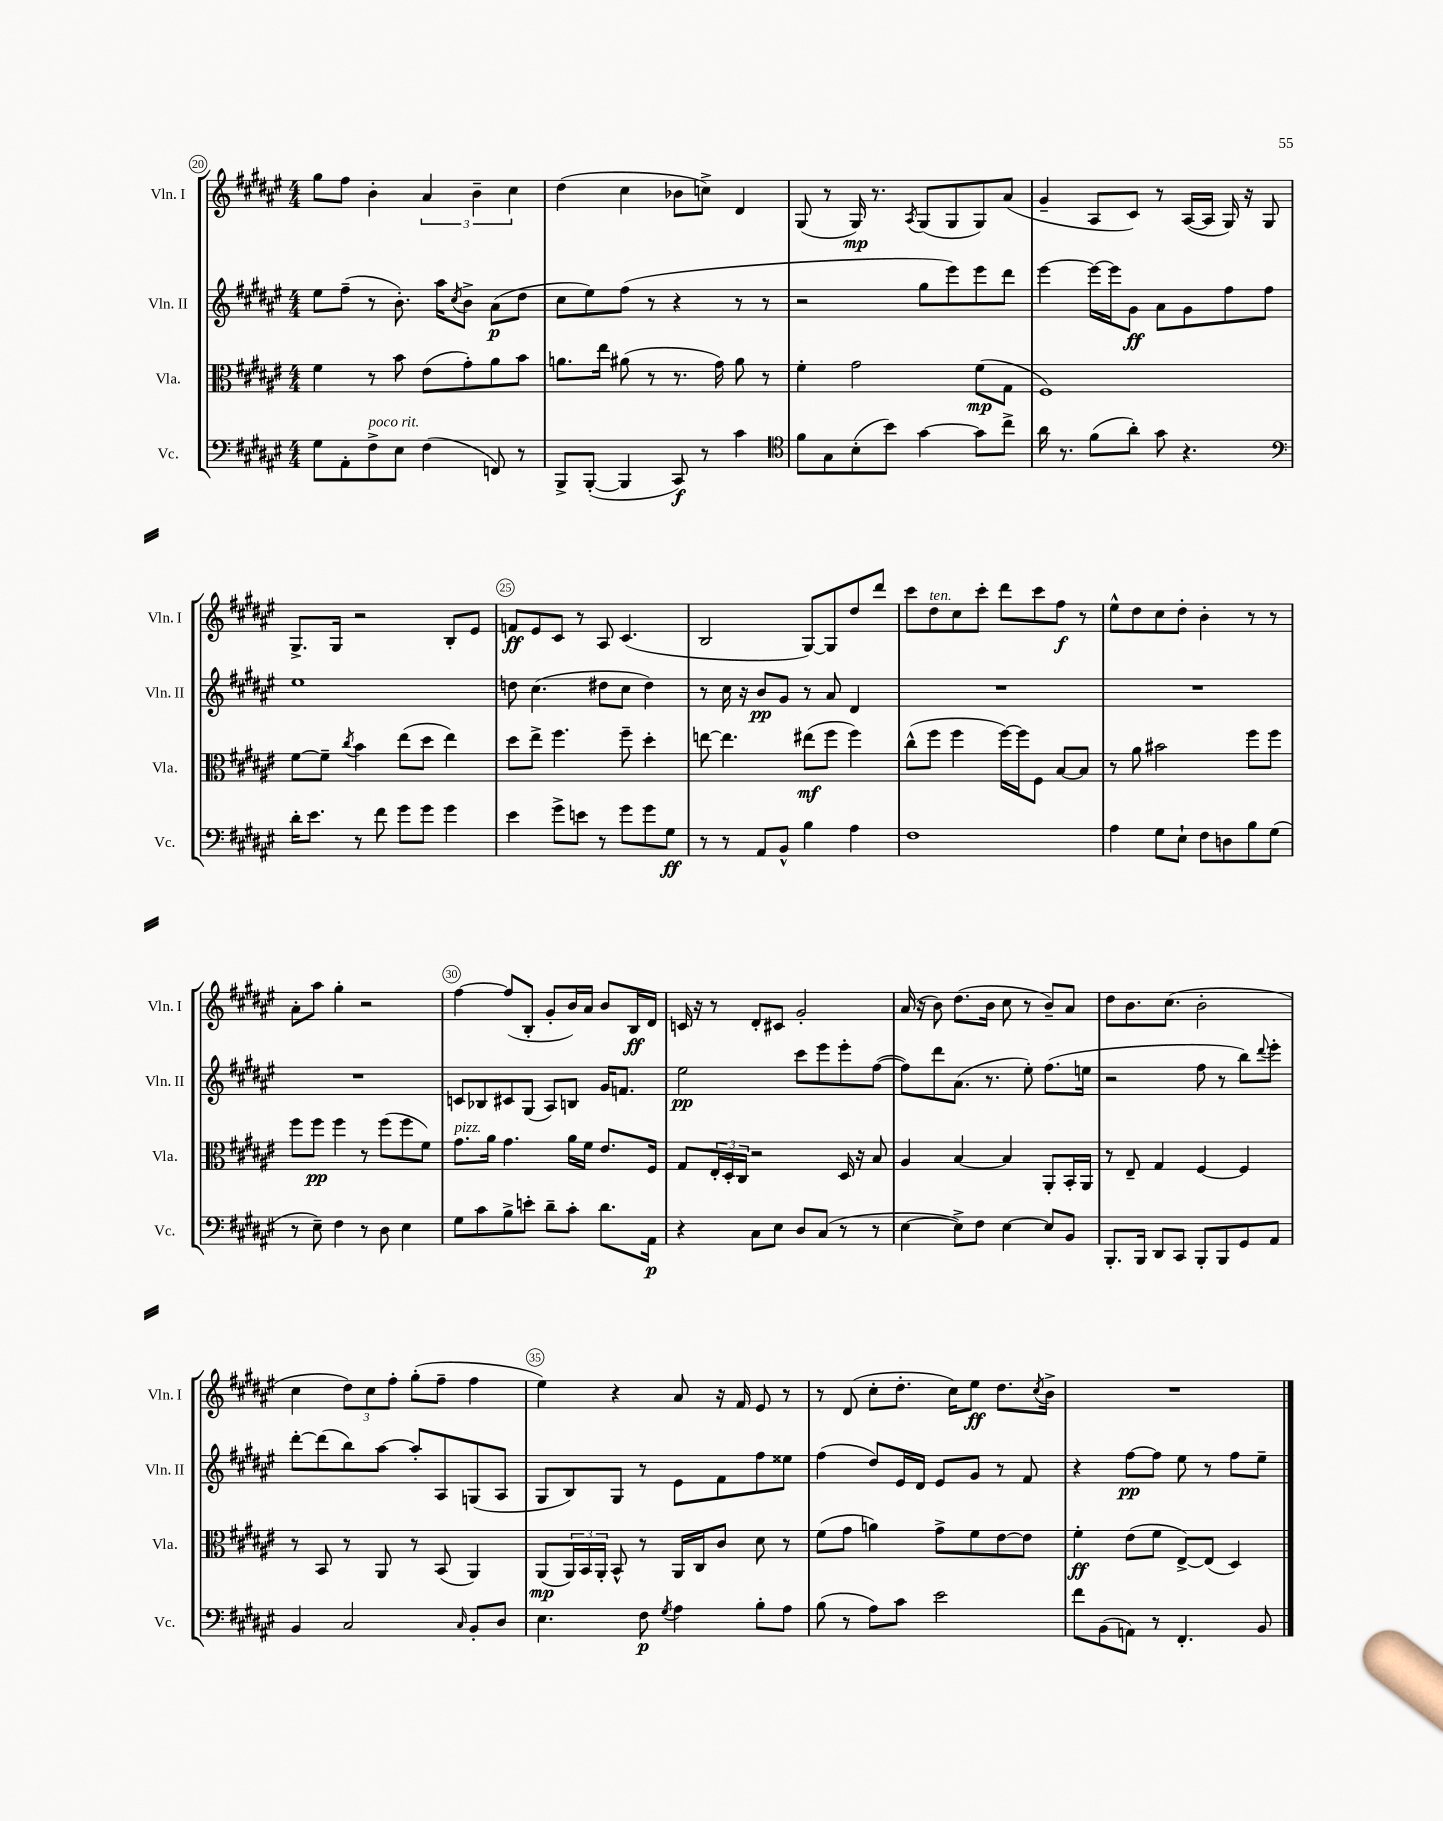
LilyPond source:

<<
\new StaffGroup <<
\new Staff = "s0" \with { instrumentName = "Vln. I" shortInstrumentName = "Vln. I" } {
    \clef treble \key fis \major \numericTimeSignature \time 4/4
    gis''8 fis''8 b'4-. \tuplet 3/2 { ais'4 b'4-- cis''4 } |
    dis''4( cis''4 bes'8 c''8->) dis'4 |
    gis8( r8 gis16\mp) r8. \acciaccatura { ais8 } gis8( gis8 gis8) ais'8( |
    gis'4-- ais8 cis'8) r8 ais16~( ais16 gis16) r16 gis8 |
    gis8.-> gis16 r2 b8-. eis'8 |
    f'8\ff eis'8 cis'8 r8 ais8 cis'4.( |
    b2 gis8~) gis8 dis''8 dis'''8 |
    cis'''8 dis''8^\markup { \italic "ten." } cis''8 cis'''8-. dis'''8 cis'''8 fis''8\f r8 |
    eis''8-^ dis''8 cis''8 dis''8-. b'4-. r8 r8 |
    ais'8-. ais''8 gis''4-. r2 |
    fis''4~ fis''8( b8-. gis'8-. b'16) ais'16 b'8 b16\ff dis'16 |
    c'16 r16 r8 dis'8-. cis'8 gis'2-. |
    ais'16( r16 b'8) dis''8.( b'16 cis''8 r8 b'8--) ais'8 |
    dis''8 b'8. cis''8.( b'2-. |
    cis''4 \tuplet 3/2 { dis''8) cis''8 fis''8-. } gis''8-.( fis''8-- fis''4 |
    eis''4) r4 ais'8 r16 fis'16 eis'8 r8 |
    r8 dis'8( cis''8-. dis''8.-. cis''16) eis''8\ff dis''8. \acciaccatura { cis''8 } b'16-> |
    R1 \bar "|." |
}
\new Staff = "s1" \with { instrumentName = "Vln. II" shortInstrumentName = "Vln. II" } {
    \clef treble \key fis \major \numericTimeSignature \time 4/4
    eis''8 fis''8--( r8 b'8.-.) ais''16 \acciaccatura { cis''8 } b'8-> ais'8\p( dis''8 |
    cis''8 eis''8) fis''8( r8 r4 r8 r8 |
    r2 gis''8 eis'''8) eis'''8 dis'''8 |
    eis'''4~ eis'''16~ eis'''16 gis'8\ff ais'8 gis'8 fis''8 fis''8 |
    eis''1 |
    d''8 cis''4.( dis''8 cis''8 dis''4) |
    r8 cis''16 r16 b'8\pp gis'8 r8 ais'8 dis'4 |
    R1 |
    R1 |
    R1 |
    c'8 bes8 cis'8 gis8( ais8) b8 gis'16 f'8. |
    eis''2\pp cis'''8 eis'''8 eis'''8-. fis''8~( |
    fis''8) dis'''8 ais'8.( r8. eis''8-.) fis''8.( e''16 |
    r2 fis''8 r8 b''8) \appoggiatura { dis'''8 } eis'''8-. |
    dis'''8~-. dis'''8( b''8) ais''8~ ais''8-. ais8 g8( ais8 |
    gis8 b8) gis8 r8 eis'8 fis'8 fis''8 eisis''8 |
    fis''4( dis''8) eis'16 dis'16 eis'8 gis'8 r8 fis'8 |
    r4 fis''8~\pp fis''8 eis''8 r8 fis''8 eis''8-- \bar "|." |
}
\new Staff = "s2" \with { instrumentName = "Vla." shortInstrumentName = "Vla." } {
    \clef alto \key fis \major \numericTimeSignature \time 4/4
    fis'4 r8 b'8 eis'8( gis'8-.) ais'8 b'8 |
    a'8. eis''16 ais'8( r8 r8. gis'16) ais'8 r8 |
    fis'4-. gis'2 fis'8\mp( gis8 |
    fis1) |
    fis'8~ fis'8-- \acciaccatura { cis''8 } b'4 eis''8( dis''8 eis''4) |
    dis''8 eis''8-> fis''4. fis''8-- dis''4-. |
    e''8~ e''4. eis''8\mf( fis''8 fis''4) |
    cis''8-^( fis''8 fis''4 fis''16~) fis''16 fis8 b8~ b8 |
    r8 ais'8 bis'2 fis''8 fis''8 |
    fis''8 fis''8\pp fis''4 r8 fis''8( fis''8 fis'8) |
    gis'8.^\markup { \italic "pizz." } ais'16 gis'4. ais'16 fis'16 eis'8. fis16 |
    gis8 \tuplet 3/2 { eis16-. dis16-. cis16 } r2 dis16 r16 b8 |
    ais4 b4~ b4 ais,8-. b,16-. ais,16 |
    r8 eis8-- gis4 fis4~ fis4 |
    r8 b,8 r8 ais,8 r8 b,8( ais,4) |
    ais,8\mp( \tuplet 3/2 { ais,16) b,16 ais,16-. } b,8-^ r8 ais,16 cis16 cis'8 dis'8 r8 |
    fis'8( gis'8 a'4) gis'8-> fis'8 eis'8~ eis'8 |
    fis'4-.\ff eis'8( fis'8 eis8~->) eis8( dis4) \bar "|." |
}
\new Staff = "s3" \with { instrumentName = "Vc." shortInstrumentName = "Vc." } {
    \clef bass \key fis \major \numericTimeSignature \time 4/4
    gis8 ais,8-. fis8->^\markup { \italic "poco rit." } eis8 fis4( f,8) r8 |
    b,,8-> b,,8~-.( b,,4 cis,8\f) r8 cis'4 |
    \clef tenor fis'8 gis8 b8-.( b'8) gis'4~ gis'8 cis''8-> |
    ais'16 r8. fis'8( ais'8-.) gis'8 r4. |
    \clef bass dis'16-. eis'8. r8 fis'8 gis'8 gis'8 gis'4 |
    eis'4 gis'8-> e'8 r8 gis'8 gis'8 gis8\ff |
    r8 r8 ais,8 b,8-^ b4 ais4 |
    fis1 |
    ais4 gis8 eis8-! fis8 d8 b8 gis8( |
    r8 eis8--) fis4 r8 dis8 eis4 |
    gis8 cis'8 b8-> e'8-. dis'8-- cis'8-. dis'8. ais,16\p |
    r4 cis8 eis8 dis8 cis8( r8 r8 |
    eis4~ eis8->) fis8 eis4~ eis8 b,8 |
    b,,8.-. b,,16 dis,8 cis,8 b,,8-. b,,8 gis,8 ais,8 |
    b,4 cis2 \grace { cis16 } b,8-. dis8 |
    eis4. fis8\p \acciaccatura { gis8 } ais4 b8-. ais8 |
    b8( r8 ais8) cis'8 eis'2 |
    fis'8 b,8( a,8) r8 fis,4.-. b,8 \bar "|." |
}
>>
>>
\layout { \context { \Score currentBarNumber = #20 \override BarNumber.break-visibility = ##(#f #t #t) barNumberVisibility = #(every-nth-bar-number-visible 5) \override BarNumber.stencil = #(make-stencil-circler 0.1 0.3 ly:text-interface::print) } }
